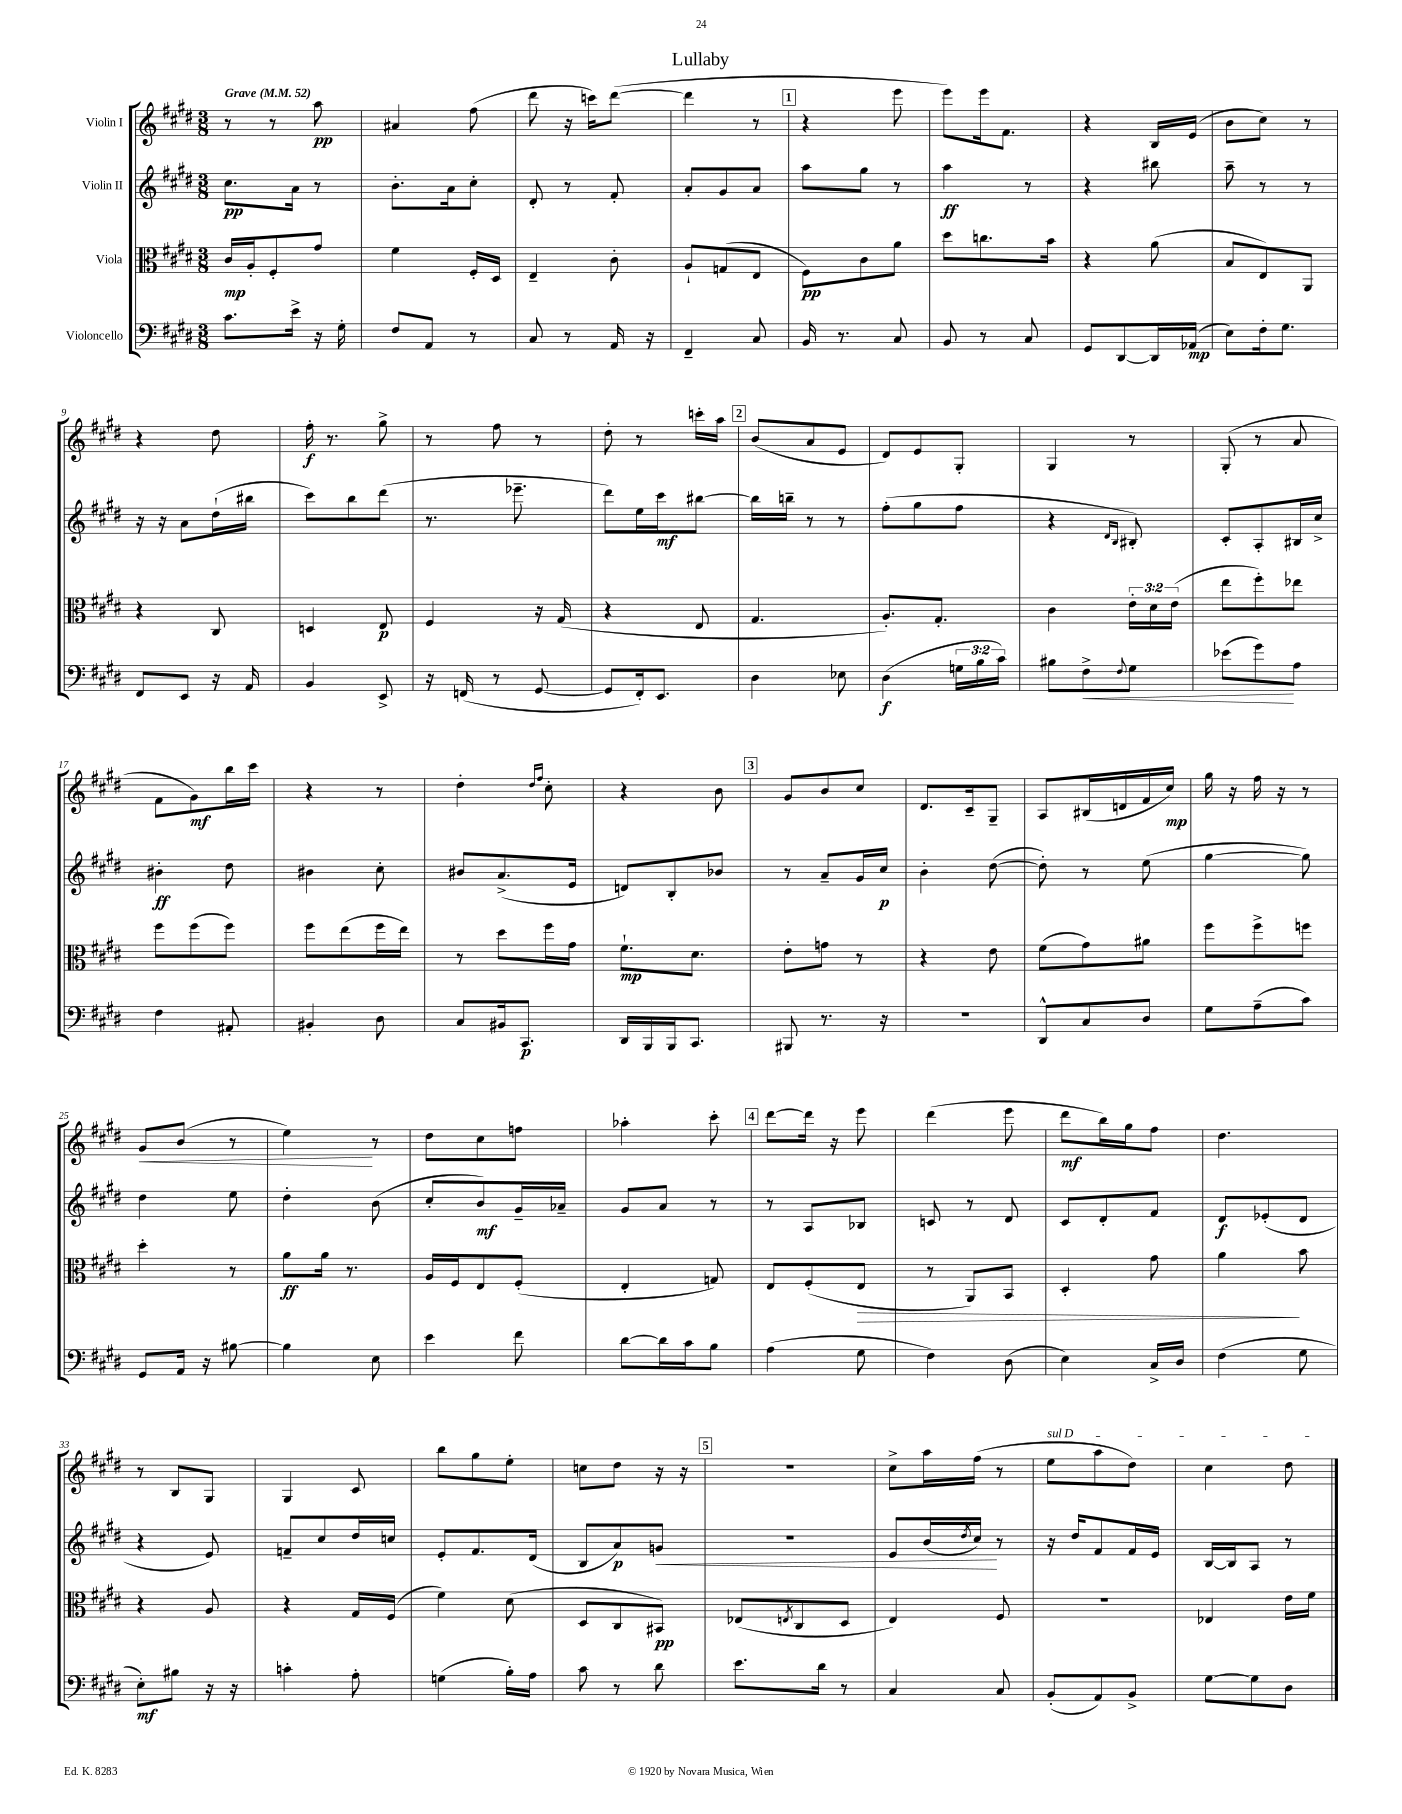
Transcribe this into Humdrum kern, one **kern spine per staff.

**kern	**kern	**kern	**kern
*staff4	*staff3	*staff2	*staff1
*clefF4	*clefC3	*clefG2	*clefG2
*k[f#c#g#d#]	*k[f#c#g#d#]	*k[f#c#g#d#]	*k[f#c#g#d#]
*M3/8	*M3/8	*M3/8	*M3/8
*MM52	*MM52	*MM52	*MM52
8.c#\L	16c#/LL	8.cc#\L	8r
.	16A'/J	.	.
.	8F#'/	.	8r
16e^\Jk	.	16a\Jk	.
16r	8g#/J	8r	8aa\
16G#'\	.	.	.
=	=	=	=
8F#/L	4f#\	8.b'\L	4a#/
8AA/J	.	.	.
.	.	16a\k	.
8r	16F#'/LL	8cc#'\J	(8ff#\
.	16D#/JJ	.	.
=	=	=	=
8C#/	4E~/	8d#'/	8ddd#\
8r	.	8r	16r
.	.	.	16ccc\LK)
16AA/	8c#'\	8f#'/	([8ddd#\J
16r	.	.	.
=	=	=	=
4FF#~/	8A`/L	8a'/L	4ddd#\]
.	(8G/	8g#/	.
8C#/	8E/J	8a/J	8r
=	=	=	=
16BB/	8F#\L)	8aa\L	4r
8.r	.	.	.
.	8c#\	8gg#\J	.
8C#/	8a\J	8r	8eee\
=	=	=	=
8BB/	8dd#\L	4aa\	8eee\L)
8r	8.cc\	.	16eee\k
.	.	.	8.f#\J
8C#/	.	8r	.
.	16b\Jk	.	.
=	=	=	=
8GG#/L	4r	4r	4r
[8DD#/	.	.	.
16DD#/]L	(8a\	8bb#\	16B/LL
(16AA-/JJ	.	.	(16e/JJ
=	=	=	=
8E\L)	8B/L	8aa~\	8b\L
16F#'\k	8E/)	8r	8cc#\J)
8.G#\J	.	.	.
.	8AA/J	8r	8r
=	=	=	=
8FF#/L	4r	16r	4r
.	.	16r	.
8EE/J	.	8a\L	.
16r	8C#/	(16dd#`\L	8dd#\
16AA/	.	16bb#\JJ	.
=	=	=	=
4BB/	4D/	8ccc#\L)	16ff#'\
.	.	.	8.r
.	.	8bb\	.
8EE^/	8E/	(8ddd#\J	8gg#^\
=	=	=	=
16r	4F#/	8.r	8r
(16FF/	.	.	.
8r	.	.	8ff#\
.	.	8.eee-~\	.
[8GG#/	16r	.	8r
.	(16G#/	.	.
=	=	=	=
8GG#/]L	4r	8ddd#\L)	8dd#'\
16FF#'/k)	.	16ee\L	8r
8.EE/J	.	16ccc#\J	.
.	8E/	[8bb#\J	16ccc'\LL
.	.	.	16aa\JJ
=	=	=	=
4D#\	4.G#/	16bb#\]LL	(8b/L
.	.	16bb~\JJ	.
.	.	8r	8a/
8E-\	.	8r	8e/J
=	=	=	=
(4D#\	8.A'/L)	(8ff#'\L	8d#/L)
.	.	8gg#\	8e/
.	8.G#'/J	.	.
24G\LL	.	8ff#\J	8G#'/J
24B\	.	.	.
24c#\JJ)	.	.	.
=	=	=	=
8B#\L	4c#\	4r	4G#/
8F#^\	.	.	.
.	.	16qqd#/LL	.
8qqF#/	.	16qqB/JJ	.
8G#\J	24e'\LL	8B#'/)	8r
.	24d#\	.	.
.	(24e\JJ	.	.
=	=	=	=
(8e-\L	8ee\L	8c#'/L	(8G#'/
8g#\)	8ff#'\)	8A'/	8r
8A\J	8ee-\J	16B#/L	8a/
.	.	16cc#^/JJ	.
=	=	=	=
4F#\	8ff#\L	4b#'\	8f#\L
.	(8ff#\	.	8g#\)
8AA#'/	8ff#\J)	8dd#\	16bb\L
.	.	.	16ccc#\JJ
=	=	=	=
4BB#'/	8ff#\L	4b#\	4r
.	(8ee\	.	.
8D#\	16ff#\L	8cc#'\	8r
.	16ee\JJ)	.	.
=	=	=	=
8C#/L	8r	8b#/L	4dd#'\
16BB#/k	8dd#\L	(8.a^/	.
8.CC#/J	.	.	.
.	.	.	16qqdd#/LL
.	.	.	16qqff#/JJ
.	16ff#\L	.	8cc#'\
.	16g#\JJ	16e/Jk	.
=	=	=	=
16DD#/LL	8.f#`\L	8d/L)	4r
16BBB/	.	.	.
16BBB/J	.	8B'/	.
8.CC#/J	8.d#\J	.	.
.	.	8b-/J	8b\
=	=	=	=
8BBB#/	8e'\L	8r	8g#/L
8.r	8g\J	8a~/L	8b/
.	8r	16g#/L	8cc#/J
16r	.	16cc#/JJ	.
=	=	=	=
4.r	4r	4b'\	8.d#/L
.	.	.	16c#~/k
.	8e\	([8dd#\	8G#~/J
=	=	=	=
8DD#^^/L	(8f#\L	8dd#'\])	8A/L
8C#/	8g#\)	8r	(16B#/L
.	.	.	16d/
8D#/J	8a#\J	(8ee\	16f#/
.	.	.	16cc#/JJ)
=	=	=	=
8G#\L	8ff#\L	[4gg#\	16gg#\
.	.	.	16r
(8A~\	8ff#^\	.	16ff#\
.	.	.	16r
8c#\J)	8ff\J	8gg#\])	8r
=	=	=	=
8GG#/L	4dd#'\	4dd#\	8g#/L
16AA/Jk	.	.	(8b/J
16r	.	.	.
[8B#\	8r	8ee\	8r
=	=	=	=
4B#\]	8a\L	4dd#'\	4ee\)
.	16a\Jk	.	.
.	8.r	.	.
8E\	.	(8b\	8r
=	=	=	=
4e\	16A/LL	8cc#'/L	8dd#\L
.	16F#/J	.	.
.	8E/	8b/)	8cc#\
8f#\	(8F#'/J	16g#~/L	8ff\J
.	.	16a-~/JJ	.
=	=	=	=
[8d#\L	4E'/	8g#/L	4aa-'\
16d#\]L	.	8a/J	.
16c#\J	.	.	.
8B\J	8G/)	8r	8ccc#'\
=	=	=	=
(4A\	8E/L	8r	[8ddd#\L
.	(8F#'/	8A/L	16ddd#\]Jk
.	.	.	16r
8G#\	8E/J	8B-/J	8eee\
=	=	=	=
4F#\)	8r	8c/	(4ddd#\
.	8AA/L)	8r	.
(8D#\	8BB/J	8d#/	8eee\
=	=	=	=
4E\)	4D#'/	8c#/L	8ddd#\L
.	.	8d#'/	16bb\L)
.	.	.	16gg#\J
16C#^/LL	8g#\	8f#/J	8ff#\J
16D#/JJ	.	.	.
=	=	=	=
(4F#\	4a\	8d#/L	4.dd#\
.	.	(8e-'/	.
8G#\	8b\	8d#/J	.
=	=	=	=
8E'\L)	4r	4r	8r
8B#\J	.	.	8B/L
16r	8A/	8e/)	8G#/J
16r	.	.	.
=	=	=	=
4c'\	4r	8f~/L	4G#/
.	.	8cc#/	.
8A'\	16G#/LL	16dd#/L	8c#/
.	(16F#/JJ	16cc/JJ	.
=	=	=	=
(4G\	4f#\)	8e'/L	8bb\L
.	.	8.f#/	8gg#\
16B'\LL)	(8d#\	.	8ee'\J
16A\JJ	.	(16d#/Jk	.
=	=	=	=
8c#\	8D#/L	8B/L	8cc\L
8r	8C#/	8a/)	8dd#\J
8d#\	8BB#/J)	8g/J	16r
.	.	.	16r
=	=	=	=
8.e\L	(8E-/L	4.r	4.r
.	8qE/	.	.
.	8C#/	.	.
16d#\Jk	.	.	.
8r	8D#/J	.	.
=	=	=	=
4C#/	4E/)	8e/L	8cc#^\L
.	.	(16b/L	16aa\L
.	.	8qdd#/	.
.	.	16cc#/JJ)	(16ff#\JJ
8C#/	8F#/	8r	8r
=	=	=	=
(8BB'/L	4.r	16r	8ee\L
.	.	16dd#/LK	.
8AA/)	.	8f#/	8aa\
8BB^/J	.	16f#/L	8dd#\J)
.	.	16e/JJ	.
=	=	=	=
[8G#\L	4E-/	[16B/LL	4cc#\
.	.	16B/]J	.
8G#\]	.	8A/J	.
8D#\J	16e\LL	8r	8dd#\
.	16f#\JJ	.	.
==	==	==	==
*-	*-	*-	*-
